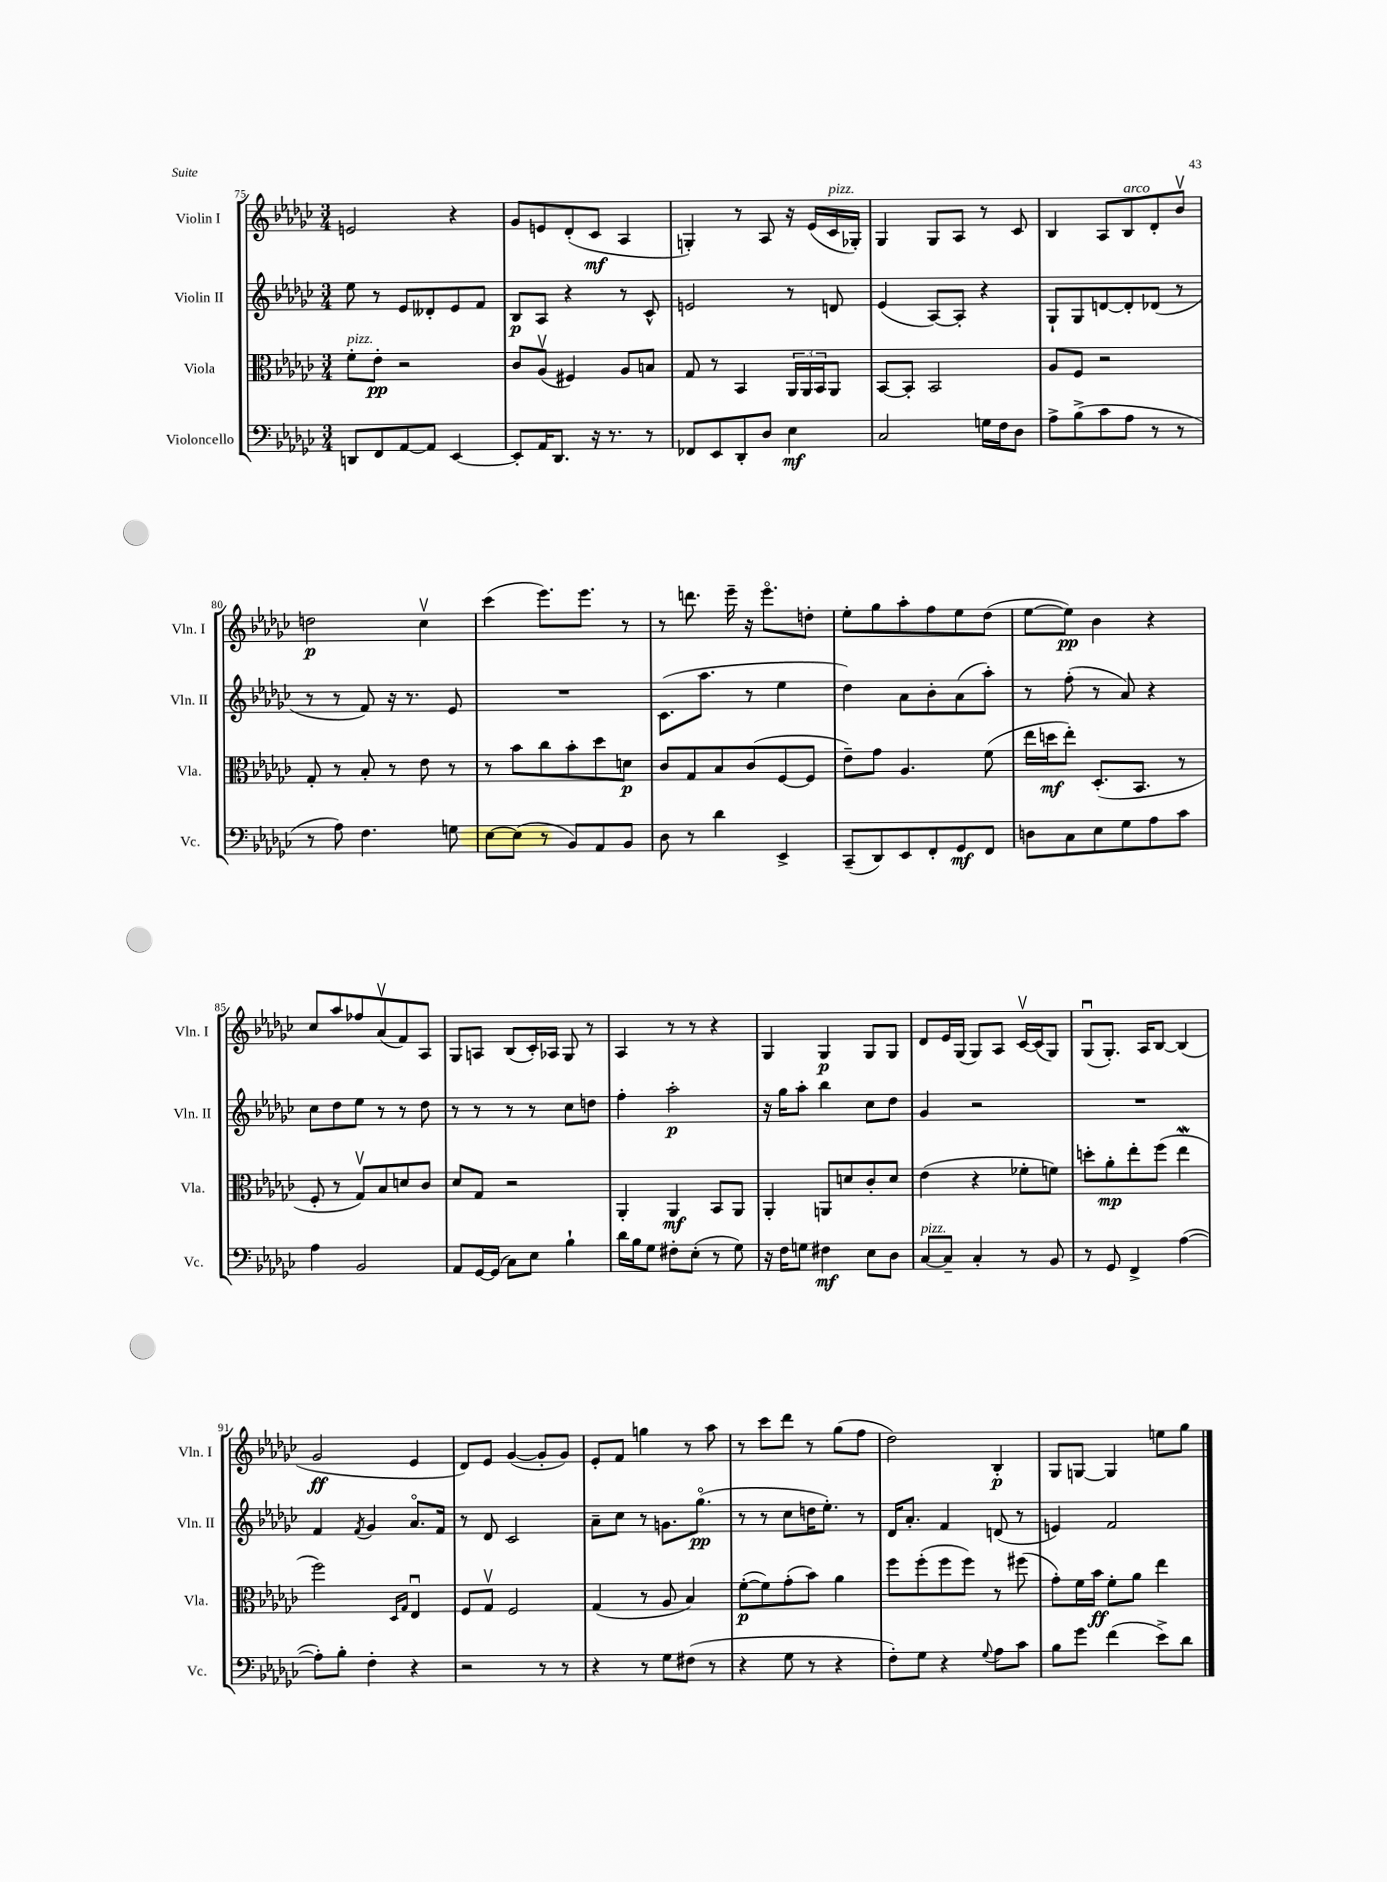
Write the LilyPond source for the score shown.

<<
\new StaffGroup <<
\new Staff = "s0" \with { instrumentName = "Violin I" shortInstrumentName = "Vln. I" } {
    \clef treble \key ges \major \numericTimeSignature \time 3/4
    e'2 r4 |
    ges'8 e'8 des'8-.( ces'8\mf aes4 |
    g4-.) r8 aes8 r16 ees'16( ces'16^\markup { \italic "pizz." } ges16-.) |
    ges4 ges8 aes8 r8 ces'8 |
    bes4 aes8 bes8^\markup { \italic "arco" } des'8-. bes'8\upbow |
    d''2\p ces''4\upbow |
    ces'''4( ees'''8.) ees'''8. r8 |
    r8 d'''8. ees'''16-- r16 ees'''8.\flageolet d''8-. |
    ees''8-. ges''8 aes''8-. f''8 ees''8 des''8( |
    ees''8~ ees''8\pp) bes'4 r4 |
    ces''8 aes''8 fes''8 aes'8\upbow( f'8) aes8 |
    ges8 a8 bes8( ces'16-.) aes16 ges8 r8 |
    aes4 r8 r8 r4 |
    ges4 ges4\p ges8 ges8 |
    des'8 ees'16 ges16( ges8) aes8 ces'16~\upbow ces'16( ges8) |
    ges8\downbow( ges8.-.) aes16 bes8~ bes4( |
    ges'2\ff ees'4 |
    des'8) ees'8 ges'4~( ges'8-. ges'8) |
    ees'8-. f'8 g''4 r8 aes''8 |
    r8 ces'''8 des'''8 r8 ges''8( f''8 |
    des''2) bes4-.\p |
    ges8 g8~ g4 e''8 ges''8 \bar "|." |
}
\new Staff = "s1" \with { instrumentName = "Violin II" shortInstrumentName = "Vln. II" } {
    \clef treble \key ges \major \numericTimeSignature \time 3/4
    ees''8 r8 ees'8 deses'8-. ees'8 f'8 |
    bes8\p aes8 r4 r8 ces'8-^ |
    e'2 r8 d'8 |
    ees'4( aes8~) aes8-. r4 |
    ges8-! ges8 d'8~ d'8-. des'8( r8 |
    r8 r8 f'8) r16 r8. ees'8 |
    R2. |
    ces'8.( aes''8. r8 ees''4 |
    des''4) aes'8 bes'8-. aes'8( aes''8-.) |
    r8 f''8-.( r8 aes'8) r4 |
    ces''8 des''8 ees''8 r8 r8 des''8 |
    r8 r8 r8 r8 ces''8 d''8 |
    f''4-. aes''2-.\p |
    r16 ges''16 aes''8-. bes''4 ces''8 des''8 |
    ges'4 r2 |
    R2. |
    f'4 \acciaccatura { f'8 } ges'4 aes'8.\flageolet f'16 |
    r8 des'8 ces'2 |
    aes'8-- ces''8 r8 g'8. ges''8.\flageolet\pp( |
    r8 r8 ces''8 d''16 ees''8.-.) r8 |
    des'16 aes'8.-. f'4 d'8( r8 |
    e'4) f'2 \bar "|." |
}
\new Staff = "s2" \with { instrumentName = "Viola" shortInstrumentName = "Vla." } {
    \clef alto \key ges \major \numericTimeSignature \time 3/4
    f'8-.^\markup { \italic "pizz." } ees'8-.\pp r2 |
    ces'8 aes8\upbow( fis4) aes8 b8 |
    ges8 r8 bes,4 \tuplet 3/2 { aes,16 aes,16 bes,16 } aes,8 |
    bes,8~ bes,8-. bes,2 |
    aes8 f8 r2 |
    ges8-. r8 bes8-. r8 ees'8 r8 |
    r8 bes'8 ces''8 bes'8-. des''8 d'8\p |
    ces'8 ges8 bes8 ces'8( f8~ f8 |
    ees'8--) ges'8 aes4. f'8( |
    ees''16 d''16\mf ees''8-.) des8.-.( bes,8. r8 |
    f8-. r8 ges8\upbow) bes8 d'8 ces'8 |
    des'8 ges8 r2 |
    aes,4-. aes,4\mf bes,8 aes,8 |
    aes,4-. a,8 d'8 ces'8-. d'8 |
    ees'4( r4 fes'8-. f'8) |
    d''8-. aes'8-.\mp ees''8-. f''8( ees''4\mordent |
    f''2) \grace { des16 ges16 } ees4\downbow |
    f8 ges8\upbow f2 |
    ges4( r8 aes8 bes4) |
    f'8~-.\p( f'8) ges'8-.( bes'8) aes'4 |
    f''8 f''8-.( f''8 f''8) r8 fis''8( |
    ges'8-.) f'16 bes'16\ff f'8-. aes'8 ees''4 \bar "|." |
}
\new Staff = "s3" \with { instrumentName = "Violoncello" shortInstrumentName = "Vc." } {
    \clef bass \key ges \major \numericTimeSignature \time 3/4
    d,8 f,8 aes,8~ aes,8 ees,4~ |
    ees,8-. aes,16 des,8. r16 r8. r8 |
    fes,8 ees,8 des,8-. des8 ees4\mf |
    ces2 g16 f16 des8 |
    aes8-> bes8->( ces'8 aes8 r8 r8 |
    r8 aes8) f4. g8 |
    ees8~ ees8( r8 bes,8) aes,8 bes,8 |
    des8 r8 des'4 ees,4-> |
    ces,8--( des,8) ees,8 f,8-. ges,8\mf f,8 |
    d8 ces8 ees8 ges8 aes8 ces'8 |
    aes4 bes,2 |
    aes,8 ges,16~ ges,16( ces8) ees8 bes4-! |
    des'16 bes16 ges8 fis8-. ees8-.( r8 ges8) |
    r16 f16 g8 fis4\mf ees8 des8 |
    ces8~^\markup { \italic "pizz." } ces8-- ces4-. r8 bes,8 |
    r8 ges,8 f,4-> aes4~( |
    aes8-.) bes8-. f4-. r4 |
    r2 r8 r8 |
    r4 r8 ges8 fis8( r8 |
    r4 ges8 r8 r4 |
    f8-.) ges8 r4 \appoggiatura { ges8 } aes8 ces'8 |
    bes8 ges'8 f'4( ees'8->) des'8 \bar "|." |
}
>>
>>
\layout { \context { \Score currentBarNumber = #75 } }
